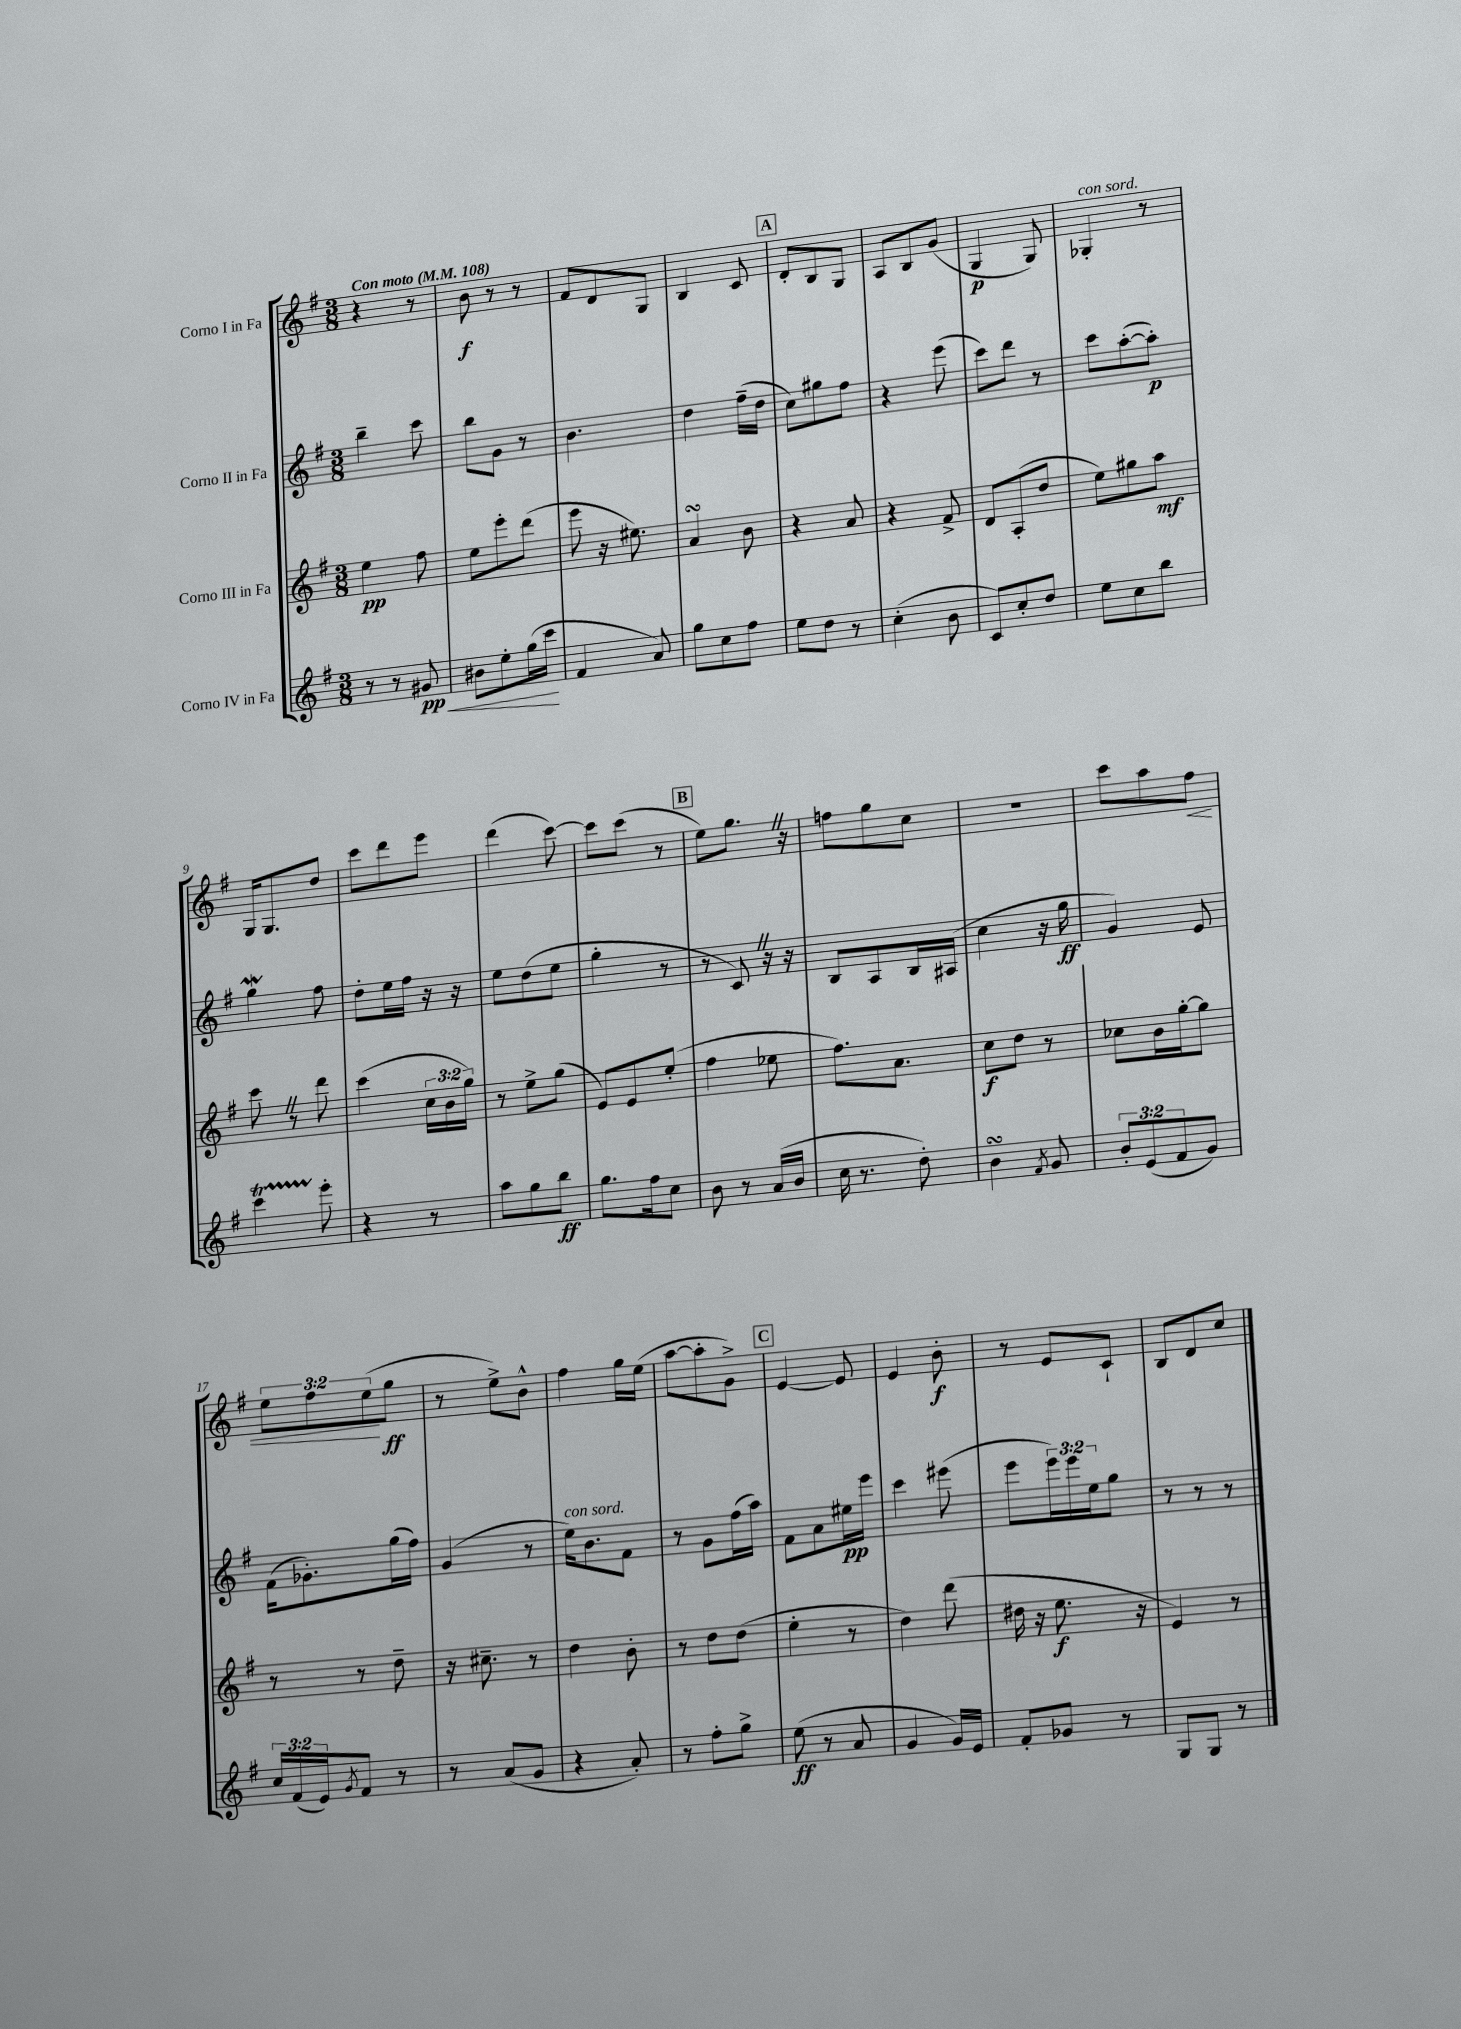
<<
\new StaffGroup <<
\new Staff = "s0" \with { instrumentName = "Corno I in Fa" } {
    \clef treble \key g \major \numericTimeSignature \time 3/8 \override Staff.TupletNumber.text = #tuplet-number::calc-fraction-text \tempo "Con moto" 4 = 108
    r4 r8 |
    b'8\f r8 r8 |
    fis'8 d'8 g8 |
    b4 c'8 |
    \mark \markup { \box "A" } d'8-. b8 g8 |
    a8 b8 g'8( |
    g4\p g8) |
    ges4-.^\markup { \italic "con sord." } r8 |
    g16 g8. d''8 |
    c'''8 d'''8 e'''8 |
    d'''4( c'''8~) |
    c'''8 c'''8( r8 |
    \mark \markup { \box "B" } e''8) g''8. \once \override BreathingSign.text = \markup { \musicglyph "scripts.caesura.straight" } \breathe r16 |
    f''8 g''8 c''8 |
    R4. |
    c'''8 a''8 fis''8\< |
    \tuplet 3/2 { e''8 fis''8 e''8\!( } g''8\ff |
    r8 e''8->) b'8-^ |
    fis''4 g''16 e''16( |
    a''8~ a''8-. g'8->) |
    \mark \markup { \box "C" } e'4~ e'8 |
    e'4 b'8-.\f |
    r8 e'8 c'8-! |
    b8 d'8 c''8 \bar "|." |
}
\new Staff = "s1" \with { instrumentName = "Corno II in Fa" } {
    \clef treble \key g \major \numericTimeSignature \time 3/8 \override Staff.TupletNumber.text = #tuplet-number::calc-fraction-text
    b''4-- c'''8 |
    b''8 g'8 r8 |
    b'4. |
    d''4 fis''16--( d''16 |
    \mark \markup { \box "A" } c''8) gis''8 fis''8 |
    r4 e'''8( |
    c'''8) d'''8 r8 |
    c'''8 a''8~-.( a''8-.\p) |
    g''4\mordent fis''8 |
    d''8-. e''16 fis''16 r16 r16 |
    e''8 d''8( e''8 |
    g''4-. r8 |
    \mark \markup { \box "B" } r8 c'8) \once \override BreathingSign.text = \markup { \musicglyph "scripts.caesura.straight" } \breathe r16 r16 |
    b8 a8 b16 ais16( |
    c''4 r16 g''16\ff |
    g'4) e'8 |
    fis'16( ges'8.-.) g''16( fis''16) |
    g'4( r8 |
    e''16^\markup { \italic "con sord." }) b'8. fis'8 |
    r8 g'8 fis''16( a''16) |
    \mark \markup { \box "C" } fis'8 a'8 eis''16\pp e'''16 |
    c'''4 eis'''8( |
    e'''8 \tuplet 3/2 { e'''16) e'''16 e''16 } g''8 |
    r8 r8 r8 \bar "|." |
}
\new Staff = "s2" \with { instrumentName = "Corno III in Fa" } {
    \clef treble \key g \major \numericTimeSignature \time 3/8 \override Staff.TupletNumber.text = #tuplet-number::calc-fraction-text
    e''4\pp fis''8 |
    e''8 e'''8-. d'''8( |
    e'''8 r16 eis''8.) |
    a'4\turn b'8 |
    \mark \markup { \box "A" } r4 a'8 |
    r4 fis'8-> |
    d'8 a8-.( d''8 |
    e''8) gis''8 a''8\mf |
    c'''8 \once \override BreathingSign.text = \markup { \musicglyph "scripts.caesura.straight" } \breathe r8 d'''8 |
    c'''4( \tuplet 3/2 { c''16 b'16 g''16) } |
    r8 e''8-> g''8( |
    e'8) e'8 e''8-.( |
    \mark \markup { \box "B" } fis''4 ees''8 |
    fis''8.) a'8. |
    c''8\f d''8 r8 |
    ces''8 b'16 g''16~-. g''8 |
    r8 r8 d''8-- |
    r16 cis''8.-- r8 |
    d''4 b'8-. |
    r8 d''8 d''8( |
    \mark \markup { \box "C" } e''4-. r8 |
    d''4) d'''8( |
    dis''16 r16 e''8.\f r16 |
    e'4) r8 \bar "|." |
}
\new Staff = "s3" \with { instrumentName = "Corno IV in Fa" } {
    \clef treble \key g \major \numericTimeSignature \time 3/8 \override Staff.TupletNumber.text = #tuplet-number::calc-fraction-text
    r8 r8 gis'8\pp\< |
    bis'8 e''8-. g''16( c'''16\! |
    fis'4 a'8) |
    g''8 c''8 fis''8 |
    \mark \markup { \box "A" } e''8 d''8 r8 |
    c''4-.( b'8 |
    c'8) c''8-. d''8 |
    e''8 c''8 b''8 |
    c'''4\startTrillSpan e'''8-.\stopTrillSpan |
    r4 r8 |
    a''8 g''8 b''8\ff |
    g''8. fis''16 c''8 |
    \mark \markup { \box "B" } b'8 r8 a'16( b'16 |
    c''16 r8. d''8-.) |
    b'4\turn \acciaccatura { fis'8 } g'8 |
    \tuplet 3/2 { b'8-. e'8( fis'8 } g'8) |
    \tuplet 3/2 { c''16 fis'16( e'16) } \acciaccatura { g'8 } fis'8 r8 |
    r8 a'8( g'8 |
    r4 a'8-.) |
    r8 fis''8-. g''8-> |
    \mark \markup { \box "C" } e''8\ff( r8 a'8 |
    g'4 g'16) e'16 |
    fis'8-. ges'8 r8 |
    g8 g8 r8 \bar "|." |
}
>>
>>
